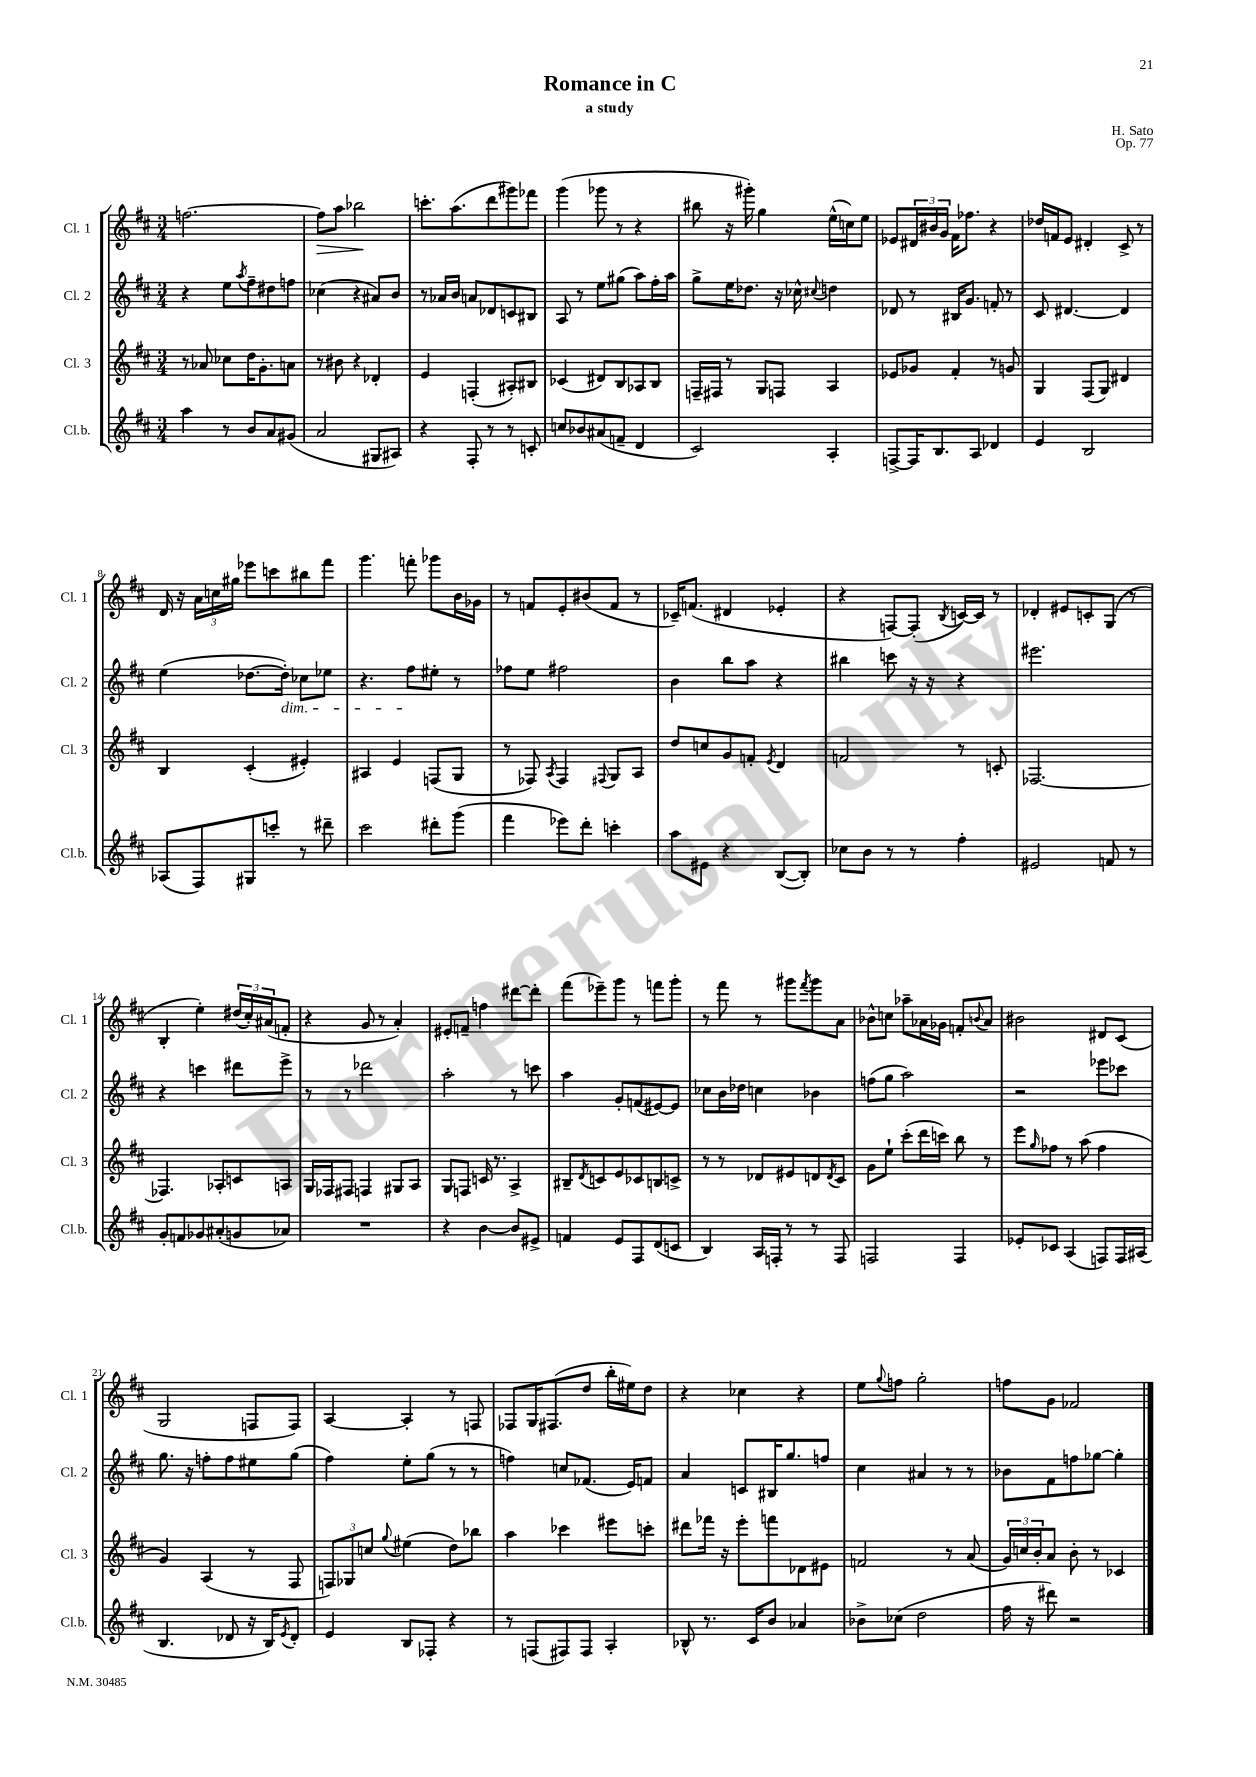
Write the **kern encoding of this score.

**kern	**kern	**kern	**kern
*staff4	*staff3	*staff2	*staff1
*clefG2	*clefG2	*clefG2	*clefG2
*k[f#c#]	*k[f#c#]	*k[f#c#]	*k[f#c#]
*M3/4	*M3/4	*M3/4	*M3/4
4aa	8r	4r	[2.ff
.	8a-	.	.
8r	8cc-	8ee	.
.	.	8qaa	.
8b	16dd	8ff#~	.
.	8.g'	.	.
8a	.	8dd#	.
(8g#	8a	8ff	.
=	=	=	=
2a	8r	(4cc-	8ff]
.	8b#	.	8aa
.	4r	4r	2bb-
8G#	4d-'	8a#)	.
8A#)	.	8b	.
=	=	=	=
4r	4e	8r	8.ccc'
.	.	16a-	.
.	.	16b	(8.aa
8F#'	(4F'	8a	.
8r	.	8d-	8ddd
8r	8A#')	8c	8ggg#)
8c'	8B#	8B#	8fff-
=	=	=	=
8cc	(4c-	8A	(4ggg
8b-	.	8r	.
(8a#	8d#)	8ee	8ggg-
8f~	8B	(8gg#	8r
4d	8A-	8aa)	4r
.	8B	16ff#'	.
.	.	16aa	.
=	=	=	=
2c#)	16F~	8gg^	8bb#
.	16F#	.	.
.	8r	16ee	16r
.	.	8.dd-	16ggg#')
.	8G	.	4gg
.	8F	16r	.
.	.	16cc-^^	.
.	.	8qqcc#	.
4A'	4A	4dd	(16ee^^
.	.	.	16cc)
.	.	.	8ee
=	=	=	=
[8F^	8e-	8d-	8e-
16F]	8g-	8r	24d#
.	.	.	24b#
8.B	.	.	.
.	.	.	24g
.	4f#'	16B#	16f#
.	.	8.g	8.ff-
8A	.	.	.
4d-	8r	8f'	4r
.	8g	8r	.
=	=	=	=
4e	4G	8c#	16dd-
.	.	.	16f
.	.	[4.d#	8e
2B	(8F#	.	4d#'
.	8G)	.	.
.	4d#	4d#]	8c#^
.	.	.	8r
=	=	=	=
(8A-	4B	(4ee	16d
.	.	.	16r
8F#)	.	.	24a
.	.	.	24cc
.	.	.	24gg#
8G#	(4c#'	[8.dd-	8eee-
8ccc'	.	.	8ccc
.	.	16dd-'])	.
8r	4e#')	8cc-	8bb#
8ddd#~	.	8ee-	8fff#
=	=	=	=
2ccc#	4A#	4.r	4.ggg
.	4e	.	.
.	.	8ff#	8fff'
8ddd#'	(8F	8ee#'	8ggg-
(8ggg	8G	8r	16b
.	.	.	16g-
=	=	=	=
4fff#	8r	8ff-	8r
.	8F-)	8ee	8f
.	8qA	.	.
8eee-)	4F-	2ff#	8e'
8ddd'	.	.	(8b#
.	8qqF#	.	.
4ccc'	8G	.	8f
.	8A	.	8r
=	=	=	=
8aa	8dd	4b	16c-~)
.	.	.	(8.f
8e#	8cc	.	.
4r	8g	8bb	4d#
.	8f'	8aa	.
.	8qe	.	.
([8B	4d	4r	4e-'
8B'])	.	.	.
=	=	=	=
8cc-	2f	4bb#	4r
8b	.	.	.
8r	.	8ccc	[8F)
8r	.	16r	(8F']
.	.	16r	.
.	.	.	8qB
4ff#'	8r	4r	[16c)
.	.	.	16c]
.	8c'	.	8r
=	=	=	=
2e#	[2.F-	2.eee#	4d-'
.	.	.	8e#
.	.	.	8c'
8f	.	.	(8G
8r	.	.	8r
=	=	=	=
8g'	4.F-]	4r	4B'
8f	.	.	.
8g-	.	4ccc	4ee')
(8a#'	8A-'	.	.
8g	8c	8ddd#	(24dd#
.	.	.	24cc#')
.	.	.	(24a#
8a-)	8A	8eee^	8f'
=	=	=	=
2.r	16G	8r	4r
.	16F-	.	.
.	8F#	8r	.
.	4F	2ddd-	8g
.	.	.	8r
.	8G#	.	4a')
.	8A	.	.
=	=	=	=
4r	8G	2aa'	8e#'
.	8F	.	8f~
[4b	16c	.	4ff
.	8.r	.	.
8b]	4A^	8r	[8ddd#
8e#^	.	8ccc	8ddd#']
=	=	=	=
4f	8B#~	4aa	(8fff#
.	8qd	.	.
.	8c	.	8eee-~)
8e	8e	8g'	8ggg
8F#	8c-	(8f	8r
(8d	8B	[8e#)	8fff
8c	8c^	8e#]	8ggg'
=	=	=	=
4B)	8r	8cc-	8r
.	8r	16b	8fff#
.	.	16dd-	.
16A	8d-	4cc	8r
16F'	.	.	.
8r	8e#	.	8ggg#
.	.	.	8qfff#
8r	8d	4b-	8ggg#
.	8qd	.	.
8F	8c#	.	8a
=	=	=	=
2F	8g	(8ff	8b-^^
.	8ee`	8gg	8cc
.	(8ccc#'	2aa)	8aa-~
.	16ddd	.	16a-
.	16ccc)	.	16g-
4F	8bb	.	8f'
.	.	.	8qqb
.	8r	.	8a-
=	=	=	=
8e-'	8eee	2r	2b#
.	16qqgg	.	.
8c-	8ff-	.	.
(4A	8r	.	.
.	(8aa	.	.
8F)	4ff-	8eee-	8d#
16F	.	8ccc-	(8c#
(16A#	.	.	.
=	=	=	=
4.B	4g)	8.gg	2G
.	.	16r	.
.	(4A	8ff'	.
8d-	.	8ff	.
16r	8r	8ee#	8F
16B)	.	.	.
8qe	.	.	.
8d-'	8F#	(8gg	8F)
=	=	=	=
4e	12F)	4ff#)	[4A
.	12G-	.	.
.	12cc	.	.
.	8qqgg	.	.
8B	(4ee#	8ee'	4A']
8F-'	.	(8gg	.
4r	8dd)	8r	8r
.	8bb-	8r	8F
=	=	=	=
8r	4aa	4ff)	8F-
(8F	.	.	16G
.	.	.	(8.F#
8F#)	4ccc-	8cc	.
8F#	.	(8.f-	8dd
4A'	8eee#	.	16bb'
.	.	16e)	16ee#)
.	8ccc'	8f	8dd
=	=	=	=
8B-^^	8ddd#	4a	4r
8.r	16fff-	.	.
.	16r	.	.
.	8eee'	8c	4cc-
16c#	.	.	.
8b	8fff	16B#	.
.	.	8.gg	.
4a-	8d-	.	4r
.	8e#	8ff	.
=	=	=	=
8b-^	2f	4cc#	8ee
.	.	.	8qqgg
(8cc-	.	.	8ff
2dd	.	4a#	2gg'
.	8r	8r	.
.	(8a	8r	.
=	=	=	=
16ff#	24g)	8b-	8ff
.	24cc	.	.
16r	.	.	.
.	24b'	.	.
8ddd#)	8a	8f#	8g
2r	8b'	8ff	2f-
.	8r	[8gg-	.
.	4c-	4gg-']	.
==	==	==	==
*-	*-	*-	*-
